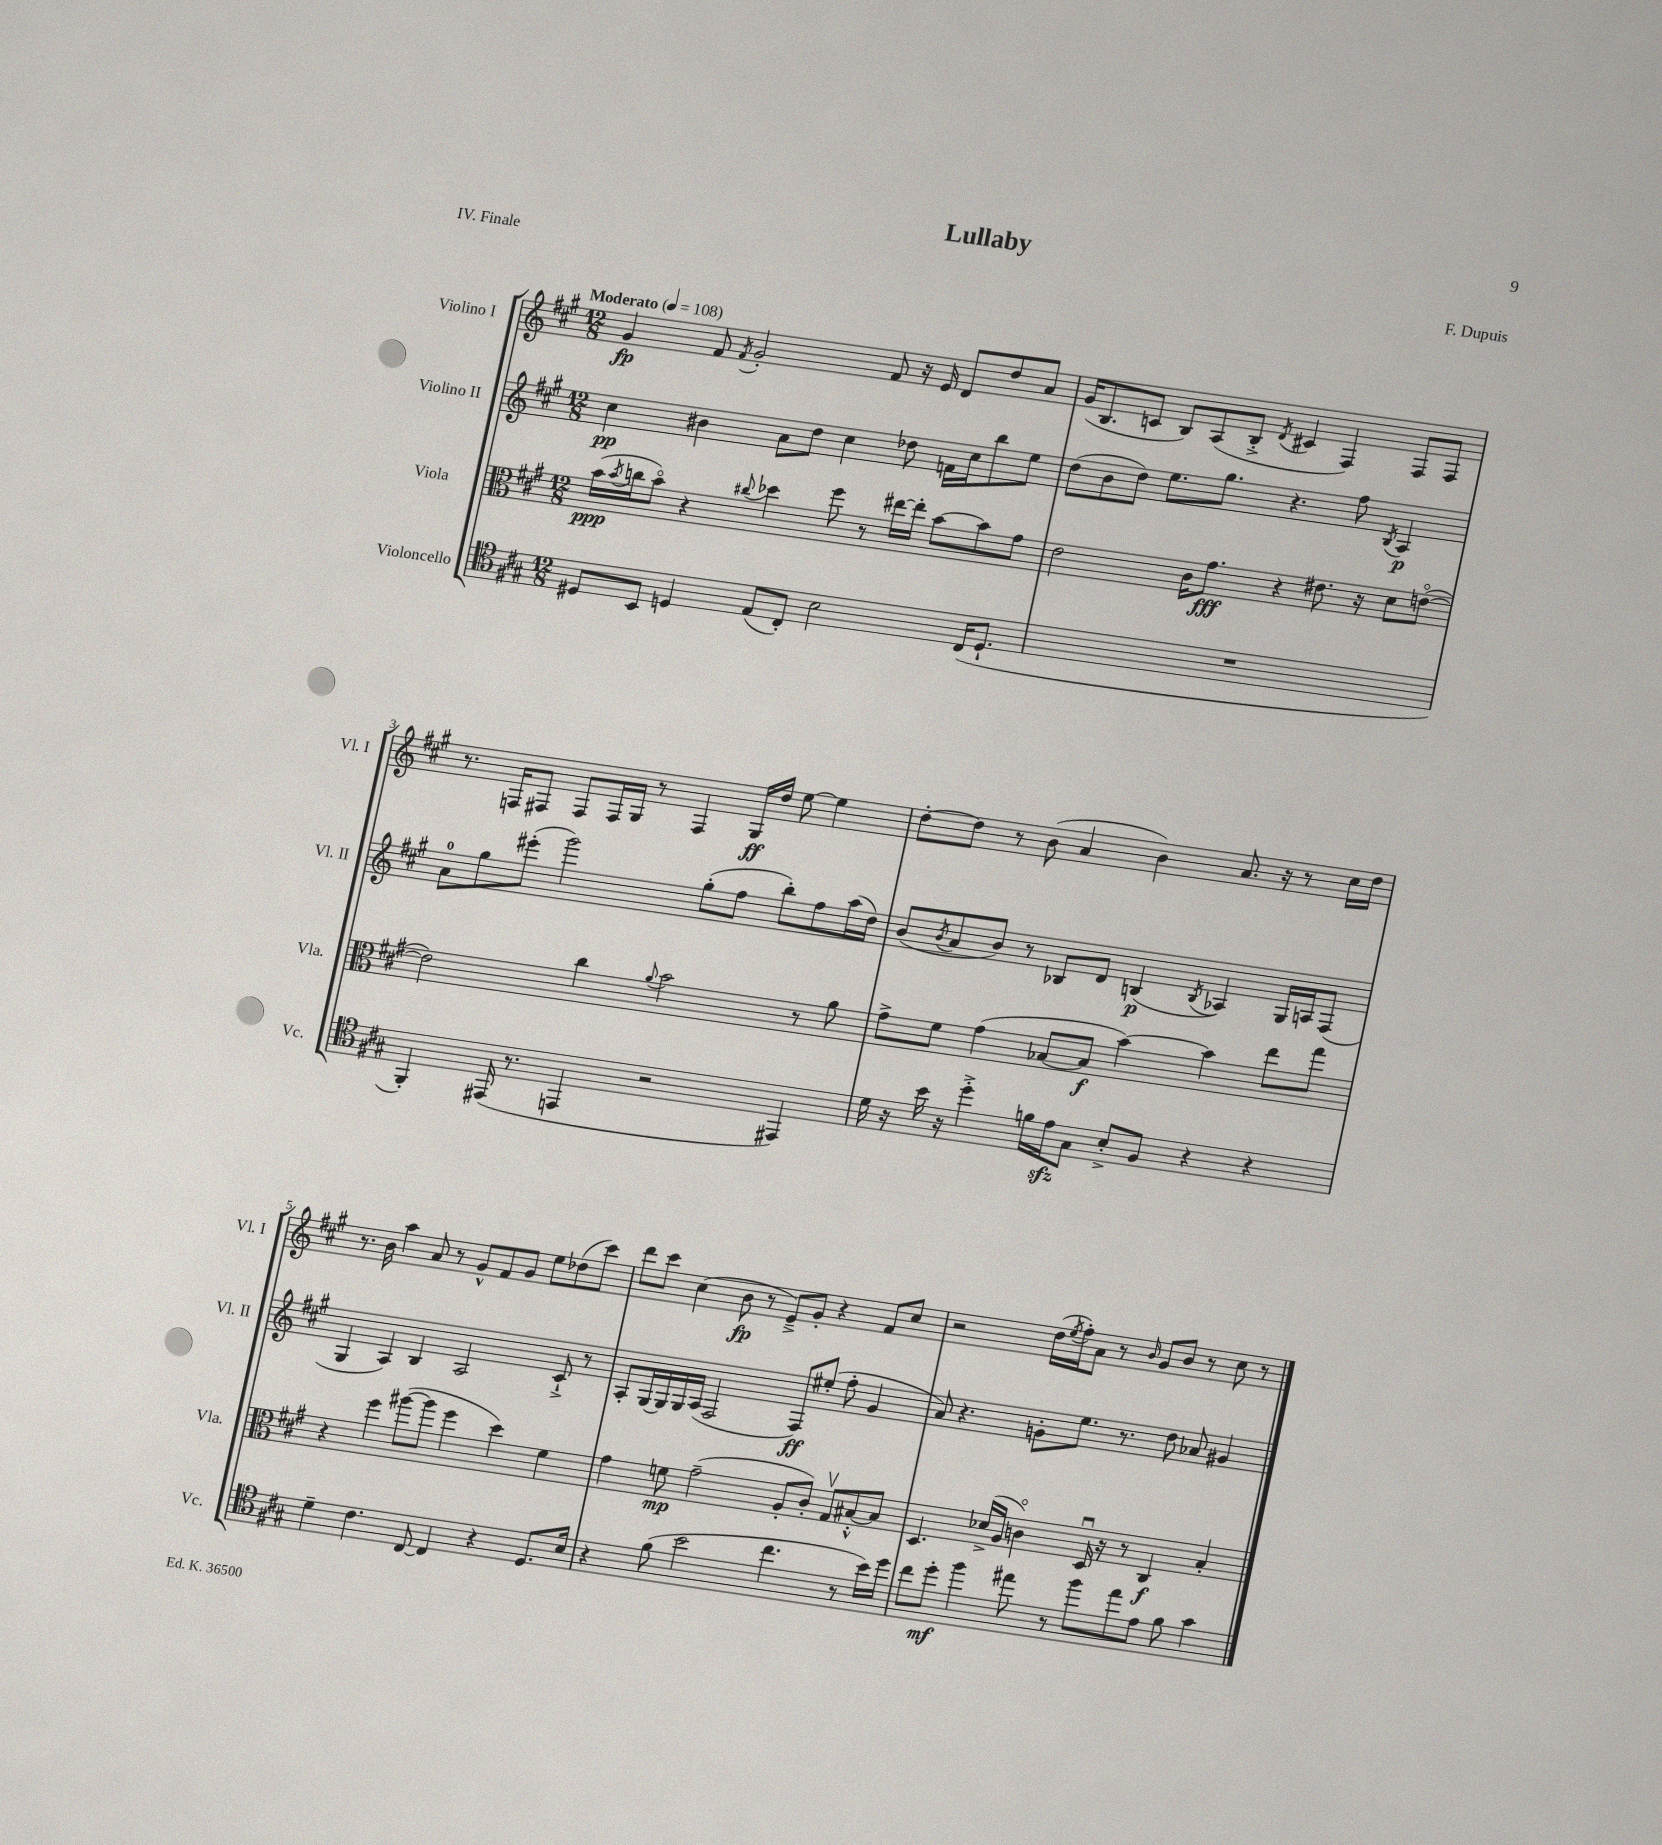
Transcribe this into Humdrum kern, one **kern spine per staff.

**kern	**kern	**kern	**kern
*staff4	*staff3	*staff2	*staff1
*clefC4	*clefC3	*clefG2	*clefG2
*k[f#c#g#]	*k[f#c#g#]	*k[f#c#g#]	*k[f#c#g#]
*M12/8	*M12/8	*M12/8	*M12/8
*MM108	*MM108	*MM108	*MM108
8D#	(16b	4cc#	4g#
.	8qb	.	.
.	16cc	.	.
8BB	8bo)	.	.
4D	4r	4b#	8f#
.	.	.	8qf#
.	.	.	2g#'
.	8qqcc#	.	.
(8E	4dd-	8a	.
8C#')	.	8dd	.
2B	8ff#	4cc#	.
.	8r	.	8f#
.	[16ee#	8dd-	16r
.	16ee#']	.	16e
.	[8b	16f	8d
.	.	16cc#	.
(16C#	8b]	8bb	8dd
8.D`	.	.	.
.	8g#	8ee	8a
=	=	=	=
1.r	2e	(8dd	(16g#
.	.	.	8.B
.	.	8b	.
.	.	8dd)	8c
.	.	8.ee	8B)
.	16c#	.	(8A
.	8.g#	8.gg#	.
.	.	.	8B'^
.	.	.	8qd
.	4r	4.r	4c#
.	8.e#	.	4F#)
.	.	8ff#	.
.	16r	.	.
.	.	8qB	.
.	8d	4A	8F#
.	([8eo	.	8F#
=	=	=	=
4FF#')	2e])	8a	8.r
.	.	8gg#	.
.	.	.	16F
(16EE#	.	(8eee#'	8F#
8.r	.	.	.
.	.	2ggg#)	8F#
4EE	4cc#	.	16F#
.	.	.	16G#
.	.	.	8r
.	8qqa	.	.
2r	2b	.	4F#
.	.	(8gg#'	.
.	.	8ff#	16G#
.	.	.	16dd
.	.	8bb')	[8ee
4EE#)	8r	8ff#	4ee]
.	8a	(16aa	.
.	.	16dd)	.
=	=	=	=
16d	8g#^	(8b	[8dd'
16r	.	.	.
.	.	8qb	.
16b	8f#	8a	8dd]
16r	.	.	.
4dd'^	(4g#	8b)	8r
.	.	8r	(8b
16f	[8B-	8B-	4a
16e	.	.	.
8G#	8B-]	8d	.
8B'^	[4b)	(4B	4b)
8F#	.	.	.
.	.	8qB	.
4r	4b]	4A-)	8.a
.	.	.	16r
4r	8ee	16G#	8r
.	.	16A	.
.	8gg#	(8F#	16cc#
.	.	.	16dd
=	=	=	=
4d~	4r	4G#	8.r
.	.	.	16b
4.c#	4ff#	4A)	4aa
.	([8aa#	4B	8a
[8C#	8aa#]	.	8r
4C#]	4ff#	2A	8g#^^
.	.	.	8f#
4r	4dd)	.	8g#
.	.	.	8ee
8.D	4f#	8c#`^	(8dd-
.	.	8r	8ccc#)
16B	.	.	.
=	=	=	=
4r	4g#	8A'	8ddd
.	.	[16G#	8ccc#
.	.	16G#]	.
(8f#	8f	16G#	(4cc#
.	.	(16A	.
2b	(2g#~	2F#	.
.	.	.	8b
.	.	.	8r
.	.	.	8e~^)
4.cc#	8A'	8F#)	8g#'
.	8c#')	(8ee#'	4r
.	8G#v	8ff#'	.
8r	[8B#'^^	4g#	8f#
16b)	8B#]	.	8cc#
16dd	.	.	.
=	=	=	=
8cc#	4.D	8a)	2r
8dd'	.	4.r	.
4ff#	.	.	.
.	(16d-^	.	.
.	16A	.	.
8ee#	4co)	8g'	(16dd
.	.	.	8qee
.	.	.	16ff#')
8r	.	8.ee	8a
8ff#	16Du	.	8r
.	16r	8.r	.
.	.	.	16qqb
8ee#	8r	.	8g#
8e	4C#	8dd	8b
8f#	.	8a-	8r
4g#	4B'	4g#	8cc#
.	.	.	8r
==	==	==	==
*-	*-	*-	*-
